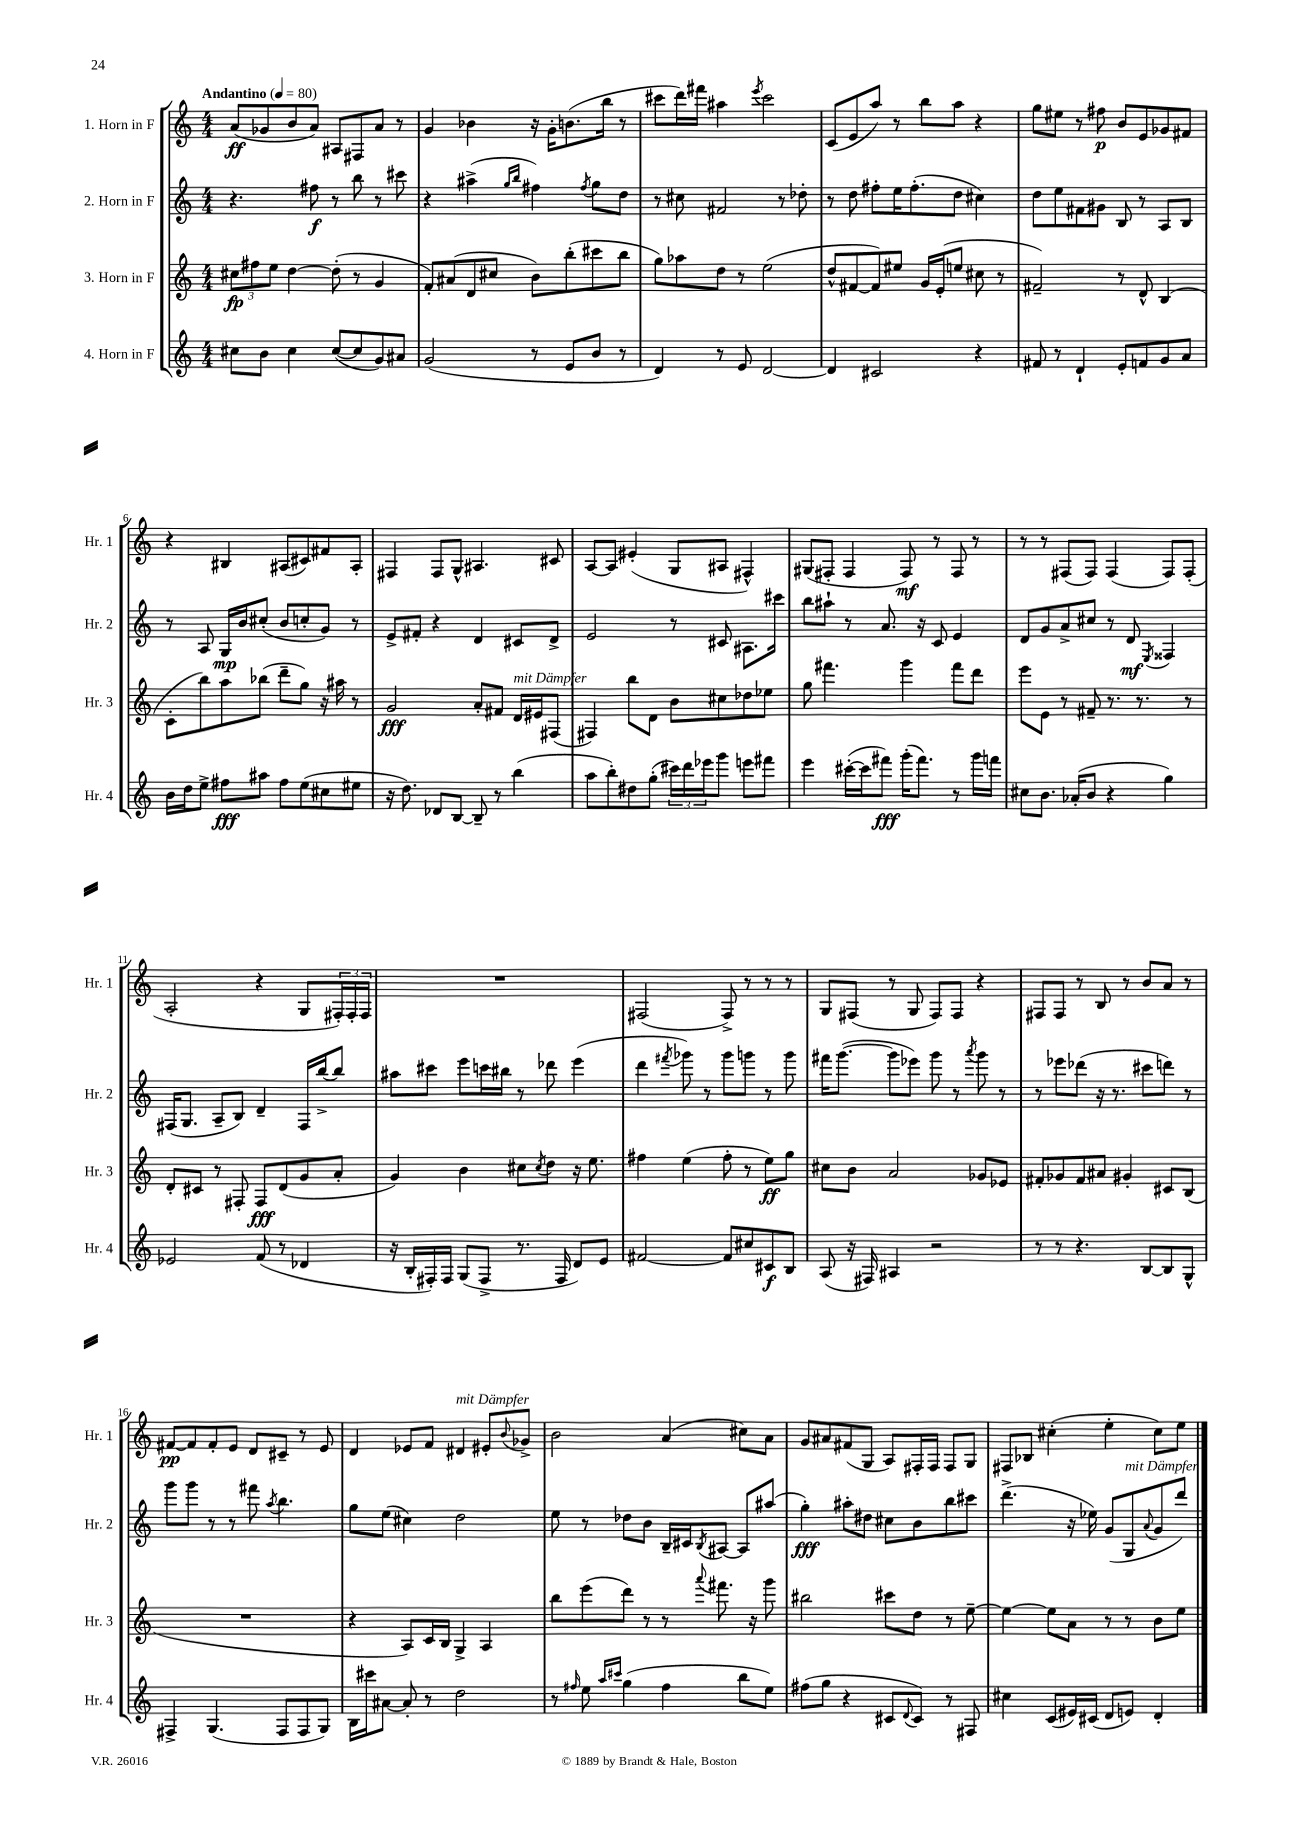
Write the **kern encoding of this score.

**kern	**dynam	**kern	**dynam	**kern	**dynam	**kern	**dynam
*part4	*part4	*part3	*part3	*part2	*part2	*part1	*part1
*staff4	*staff4	*staff3	*staff3	*staff2	*staff2	*staff1	*staff1
*I"4. Horn in F	*	*I"3. Horn in F	*	*I"2. Horn in F	*	*I"1. Horn in F	*
*I'Hr. 4	*	*I'Hr. 3	*	*I'Hr. 2	*	*I'Hr. 1	*
*clefG2	*	*clefG2	*	*clefG2	*	*clefG2	*
*k[]	*	*k[]	*	*k[]	*	*k[]	*
*M4/4	*	*M4/4	*	*M4/4	*	*M4/4	*
*MM80	*	*MM80	*	*MM80	*	*MM80	*
=1	=1	=1	=1	=1	=1	=1	=1
!	!	!	!	!	!	!LO:TX:a:B:t=Andantino	!
8cc#X\L	.	12cc#X\L	fp	4.r	.	(8a/L	ff
.	.	12ff#X\	.	.	.	.	.
8b\J	.	.	.	.	.	8g-X/	.
.	.	12ee\J	.	.	.	.	.
4cc#\	.	[4dd\	.	.	.	8b/	.
.	.	.	.	8ff#X\	f	8a/J)	.
([8cc#/L	.	(8dd'\]	.	8r	.	8A#X/L	.
8cc#/]	.	8r	.	8bb\	.	8F#X/	.
8g/)	.	4g/	.	8r	.	8a/J	.
8a#X/J	.	.	.	8ccc#X\	.	8r	.
=2	=2	=2	=2	=2	=2	=2	=2
(2g/	.	8f'/L)	.	4r	.	4g/	.
.	.	(8a#X/	.	.	.	.	.
.	.	8d/	.	(4aa#X^\	.	4b-X\	.
.	.	8cc#X/J	.	.	.	.	.
.	.	.	.	16qqgg/LL	.	.	.
.	.	.	.	16qqbb/JJ	.	.	.
8r	.	8b\L)	.	4ff#X\)	.	16r	.
.	.	.	.	.	.	16g'\KL	.
8e/L	.	(8bb'\	.	.	.	(8.bn\	.
.	.	.	.	8qff#/	.	.	.
8b/J	.	8ccc#X\	.	8gg\L	.	.	.
.	.	.	.	.	.	16bb\Jk	.
8r	.	8bb\J	.	8dd\J	.	8r	.
=3	=3	=3	=3	=3	=3	=3	=3
4d/)	.	8gg\L)	.	8r	.	8ccc#X\L	.
.	.	8aa-X\	.	8cc#X\	.	16ddd\L)	.
.	.	.	.	.	.	16fff#X\JJ	.
8r	.	8dd\J	.	2f#X/	.	4aa#X\	.
8e/	.	8r	.	.	.	.	.
.	.	.	.	.	.	8qeee/	.
[2d/	.	(2ee\	.	.	.	2ccc#\	.
.	.	.	.	8r	.	.	.
.	.	.	.	8dd-X'\	.	.	.
=4	=4	=4	=4	=4	=4	=4	=4
4d/]	.	8dd^^/L	.	8r	.	(8c/L	.
.	.	[8f#X/	.	8dd\	.	8e/	.
2c#X/	.	8f#/])	.	8ff#X'\L	.	8aa/J)	.
.	.	8ee#X/J	.	16ee\K	.	8r	.
.	.	.	.	(8.ff#'\	.	.	.
.	.	16g/LL	.	.	.	8bb\L	.
.	.	(16e'/J	.	.	.	.	.
.	.	8een/J	.	8dd\J	.	8aa\J	.
4r	.	8cc#X\	.	4cc#X\)	.	4r	.
.	.	8r	.	.	.	.	.
=5	=5	=5	=5	=5	=5	=5	=5
8f#X/	.	2f#X~/)	.	8dd\L	.	8gg\L	.
8r	.	.	.	8ee\	.	8ee#X\J	.
4d`/	.	.	.	8f#X\	.	8r	.
.	.	.	.	8g#X\J	.	8ff#X\	p
8e'/L	.	8r	.	8B/	.	8b/L	.
8fn/	.	8d^^/	.	8r	.	8e/	.
8g/	.	(4B/	.	8A/L	.	8g-X/	.
8a/J	.	.	.	8B/J	.	8f#X/J	.
!!LO:LB:g=z
=6	=6	=6	=6	=6	=6	=6	=6
16b\LL	.	8c'\L	.	8r	.	4r	.
16dd\J	.	.	.	.	.	.	.
8ee^\J	.	8bb\)	.	8A/	.	.	.
8ff#X\L	fff	8aa\	.	16G/LL	mp	4B#X/	.
.	.	.	.	16b/J	.	.	.
8aa#X\J	.	(8bb-X\J	.	(8cc#X'/J	.	.	.
8ff#\L	.	8ddd~\L	.	8b/L	.	(8A#X/L	.
(8ee\	.	8gg\J)	.	8ccn'/	.	8c#X/)	.
8cc#X\	.	16r	.	8g/J)	.	8f#X/	.
.	.	16aa#X\	.	.	.	.	.
8ee#X\J	.	8r	.	8r	.	8A#'/J	.
=7	=7	=7	=7	=7	=7	=7	=7
16r	.	2g/	fff	8e^/L	.	4F#X/	.
8.dd\)	.	.	.	.	.	.	.
.	.	.	.	8f#X'/J	.	.	.
8d-X/L	.	.	.	4r	.	8F#/L	.
[8B/J	.	.	.	.	.	8G^^/J	.
8B~/]	.	8a'/L	.	4d/	.	4.A#X/	.
8r	.	8f#X/J	.	.	.	.	.
!	!	!LO:TX:a:i:t=mit Dämpfer	!	!	!	!	!
(4bb\	.	16d/LL	.	8c#X/L	.	.	.
.	.	16e#X/J	.	.	.	.	.
.	.	(8F#X/J	.	8d^/J	.	8c#X/	.
=8	=8	=8	=8	=8	=8	=8	=8
8aa\L	.	4F#X/)	.	2e/	.	[8A/L	.
8bb'\)	.	.	.	.	.	8A/J]	.
8dd#X\	.	8bb\L	.	.	.	(4e#X'/	.
(8gg'\J	.	8d\J	.	.	.	.	.
24ccc#X\LL)	.	8b\L	.	8r	.	8G/L	.
24ddd\	.	.	.	.	.	.	.
24eee-X\J	.	.	.	.	.	.	.
8ggg\J	.	8cc#X\	.	8c#X/	.	8A#X/J	.
8eeen\L	.	8dd-X\	.	8.A#X\L	.	4F#X^^/)	.
8fff#X\J	.	8ee-X\J	.	.	.	.	.
.	.	.	.	16ccc#X\Jk	.	.	.
=9	=9	=9	=9	=9	=9	=9	=9
4eee\	.	8gg\	.	8bb\L	.	(8G#X/L	.
.	.	4.fff#X\	.	8aa#X`\J	.	8F#X'/J	.
([16ccc#X'\LL	.	.	.	8r	.	4F#/	.
16ccc#\J]	.	.	.	.	.	.	.
8fff#X\J)	fff	.	.	8.a/	.	.	.
(16ggg'\KL	.	4ggg\	.	.	.	8F#/)	mf
8.fff#\J)	.	.	.	16r	.	.	.
.	.	.	.	8c/	.	8r	.
8r	.	8fff#\L	.	4e/	.	8F#/	.
16ggg\LL	.	8ddd\J	.	.	.	8r	.
16fffn\JJ	.	.	.	.	.	.	.
=10	=10	=10	=10	=10	=10	=10	=10
8cc#X\L	.	8eee\L	.	8d/L	.	8r	.
8.b\J	.	8e\J	.	8g/	.	8r	.
.	.	8r	.	8a^/	.	(8F#X/L	.
(16a-X'/KL	.	.	.	.	.	.	.
8b/J	.	8f#X~/	.	8cc#X/J	.	8F#/J)	.
4r	.	8.r	.	8r	.	(4F#/	.
.	.	.	.	8d/	mf	.	.
.	.	8.r	.	.	.	.	.
.	.	.	.	8qE/	.	.	.
4gg\)	.	.	.	4F##X/	.	8F#/L)	.
.	.	8r	.	.	.	(8F#'/J	.
!!LO:LB:g=z
=11	=11	=11	=11	=11	=11	=11	=11
2e-X/	.	8d'/L	.	(16F#X/KL	.	2A'/	.
.	.	.	.	8.G/J	.	.	.
.	.	8c#X/J	.	.	.	.	.
.	.	8r	.	8A~/L	.	.	.
.	.	8F#X'/	.	8B/J)	.	.	.
(8f/	.	8F#/L	fff	4d~/	.	4r	.
8r	.	(8d/	.	.	.	.	.
4d-X/	.	8g/	.	16F#/LL	.	8G/L	.
.	.	.	.	[16bb^/J	.	.	.
.	.	8a'/J	.	8bb/J]	.	24F#X'/L)	.
.	.	.	.	.	.	24F#'/	.
.	.	.	.	.	.	24F#/JJ	.
=12	=12	=12	=12	=12	=12	=12	=12
16r	.	4g/)	.	8aa#X\L	.	1r	.
16B'/LL	.	.	.	.	.	.	.
16F#X'/)	.	.	.	8ccc#X\J	.	.	.
16F#/JJ	.	.	.	.	.	.	.
(8G/L	.	4b\	.	8eee\L	.	.	.
8F#^/J	.	.	.	16cccn\L	.	.	.
.	.	.	.	16bb#X\JJ	.	.	.
8.r	.	8cc#X\L	.	8r	.	.	.
.	.	8qcc#/	.	.	.	.	.
.	.	8dd\J	.	8ddd-X\	.	.	.
16F#/	.	.	.	.	.	.	.
8d/L)	.	16r	.	(4eee\	.	.	.
.	.	8.ee\	.	.	.	.	.
8e/J	.	.	.	.	.	.	.
=13	=13	=13	=13	=13	=13	=13	=13
[2f#X/	.	4ff#X\	.	4ddd\	.	(2F#X/	.
.	.	.	.	8qfff#X/	.	.	.
.	.	(4ee\	.	8ggg-X\)	.	.	.
.	.	.	.	8r	.	.	.
8f#/L]	.	8ff#'\	.	8ggg-\L	.	8F#^/)	.
8cc#X/	.	8r	.	8gggn\J	.	8r	.
8c#X/	f	8ee\L)	ff	8r	.	8r	.
8B/J	.	8gg\J	.	8ggg\	.	8r	.
=14	=14	=14	=14	=14	=14	=14	=14
(8A/	.	8cc#X\L	.	16fff#X\KL	.	8G/L	.
.	.	.	.	([8.ggg\J	.	.	.
16r	.	8b\J	.	.	.	(8F#X/J	.
16F#X/)	.	.	.	.	.	.	.
4A#X/	.	2a/	.	8ggg\L]	.	8r	.
.	.	.	.	8eee-X\J)	.	8G/	.
2r	.	.	.	8ggg\	.	8F#/L)	.
.	.	.	.	8r	.	8F#/J	.
.	.	.	.	8qaaa/	.	.	.
.	.	8g-X/L	.	8ggg\	.	4r	.
.	.	8e-X/J	.	8r	.	.	.
=15	=15	=15	=15	=15	=15	=15	=15
8r	.	8f#X'/L	.	8r	.	8F#X/L	.
8r	.	8g-X/	.	8eee-X\L	.	8F#/J	.
4.r	.	8f#/	.	(8ddd-X\J	.	8r	.
.	.	8a#X/J	.	16r	.	8B/	.
.	.	.	.	8.r	.	.	.
.	.	4g#X'/	.	.	.	8r	.
[8B/L	.	.	.	8ccc#X\L	.	8b/L	.
8B/]	.	8c#X/L	.	8dddn\J)	.	8a/J	.
8G^^/J	.	(8B/J	.	8r	.	8r	.
!!LO:LB:g=z
=16	=16	=16	=16	=16	=16	=16	=16
4F#X^/	.	1r	.	8ggg\L	.	[8f#X/L	pp
.	.	.	.	8ggg\J	.	8f#/]	.
(4.G/	.	.	.	8r	.	8f#'/	.
.	.	.	.	8r	.	8e/J	.
.	.	.	.	8fff#X\	.	8d/L	.
.	.	.	.	8qaa/	.	.	.
8F#/L	.	.	.	4.bb\	.	8c#X~/J	.
8F#/	.	.	.	.	.	8r	.
8G/J)	.	.	.	.	.	8e/	.
=17	=17	=17	=17	=17	=17	=17	=17
16B\LL	.	4r	.	8gg\L	.	4d/	.
16ccc#X\J	.	.	.	.	.	.	.
[8a#X\J	.	.	.	(8ee\J	.	.	.
8a#'/]	.	8A/L)	.	4cc#X\)	.	8e-X/L	.
8r	.	16c/L	.	.	.	8f/J	.
.	.	16B/JJ	.	.	.	.	.
!	!	!	!	!	!	!LO:TX:a:i:t=mit Dämpfer	!
2dd\	.	4G^/	.	2dd\	.	4d#X/	.
.	.	4A/	.	.	.	8e#X'/L	.
.	.	.	.	.	.	8qqb/	.
.	.	.	.	.	.	8g-X^/J	.
=18	=18	=18	=18	=18	=18	=18	=18
8r	.	8bb\L	.	8ee\	.	2b\	.
16qqff#X/	.	.	.	.	.	.	.
8ee\	.	(8eee\	.	8r	.	.	.
16qqaa/LL	.	.	.	.	.	.	.
16qqccc#X/JJ	.	.	.	.	.	.	.
(4gg\	.	8ddd\J)	.	8dd-X\L	.	.	.
.	.	8r	.	8b\J	.	.	.
4ff#\	.	8r	.	16B~/LL	.	(4a/	.
.	.	.	.	16c#X/J	.	.	.
.	.	8qqaaa/	.	8qB/	.	.	.
.	.	8.fff#X\	.	[8A#X/J	.	.	.
8bb\L	.	.	.	8A#/L]	.	8cc#X\L)	.
.	.	16r	.	.	.	.	.
8ee\J)	.	8ggg\	.	(8aa#X/J	.	8a\J	.
=19	=19	=19	=19	=19	=19	=19	=19
(8ff#X\L	.	2bb#X\	.	4gg'\)	fff	8g/L	.
8gg\J	.	.	.	.	.	8a#X/	.
4r	.	.	.	8aa#X'\L	.	(8f#X/	.
.	.	.	.	8dd#X\J	.	8G/J	.
8c#X/L	.	8ccc#X\L	.	8cc#X\L	.	8A/L)	.
8qqd/	.	.	.	.	.	.	.
8c#/J)	.	8dd\J	.	8b\	.	16F#X'/L	.
.	.	.	.	.	.	16F#/JJ	.
8r	.	8r	.	8bb\	.	8F#/L	.
8F#X/	.	[8ee~\	.	8ccc#X\J	.	8G/J	.
=20	=20	=20	=20	=20	=20	=20	=20
4cc#X\	.	4ee\_	.	(4.ddd^\	.	8F#X/L	.
.	.	.	.	.	.	8B-X/J	.
(8c/L	.	8ee\L]	.	.	.	(4cc#X'\	.
16e#X/L)	.	8a\J	.	16r	.	.	.
(16c#X/JJ	.	.	.	16ee-X\)	.	.	.
8d/L	.	8r	.	(8g/L	.	4ee'\	.
!	!	!	!	!LO:TX:a:i:t=mit Dämpfer	!	!	!
8en/J)	.	8r	.	8G/	.	.	.
.	.	.	.	8qqa/	.	.	.
4d'/	.	8b\L	.	8g/	.	8cc#\L)	.
.	.	8ee\J	.	8ddd/J)	.	8ee\J	.
==	==	==	==	==	==	==	==
*-	*-	*-	*-	*-	*-	*-	*-
